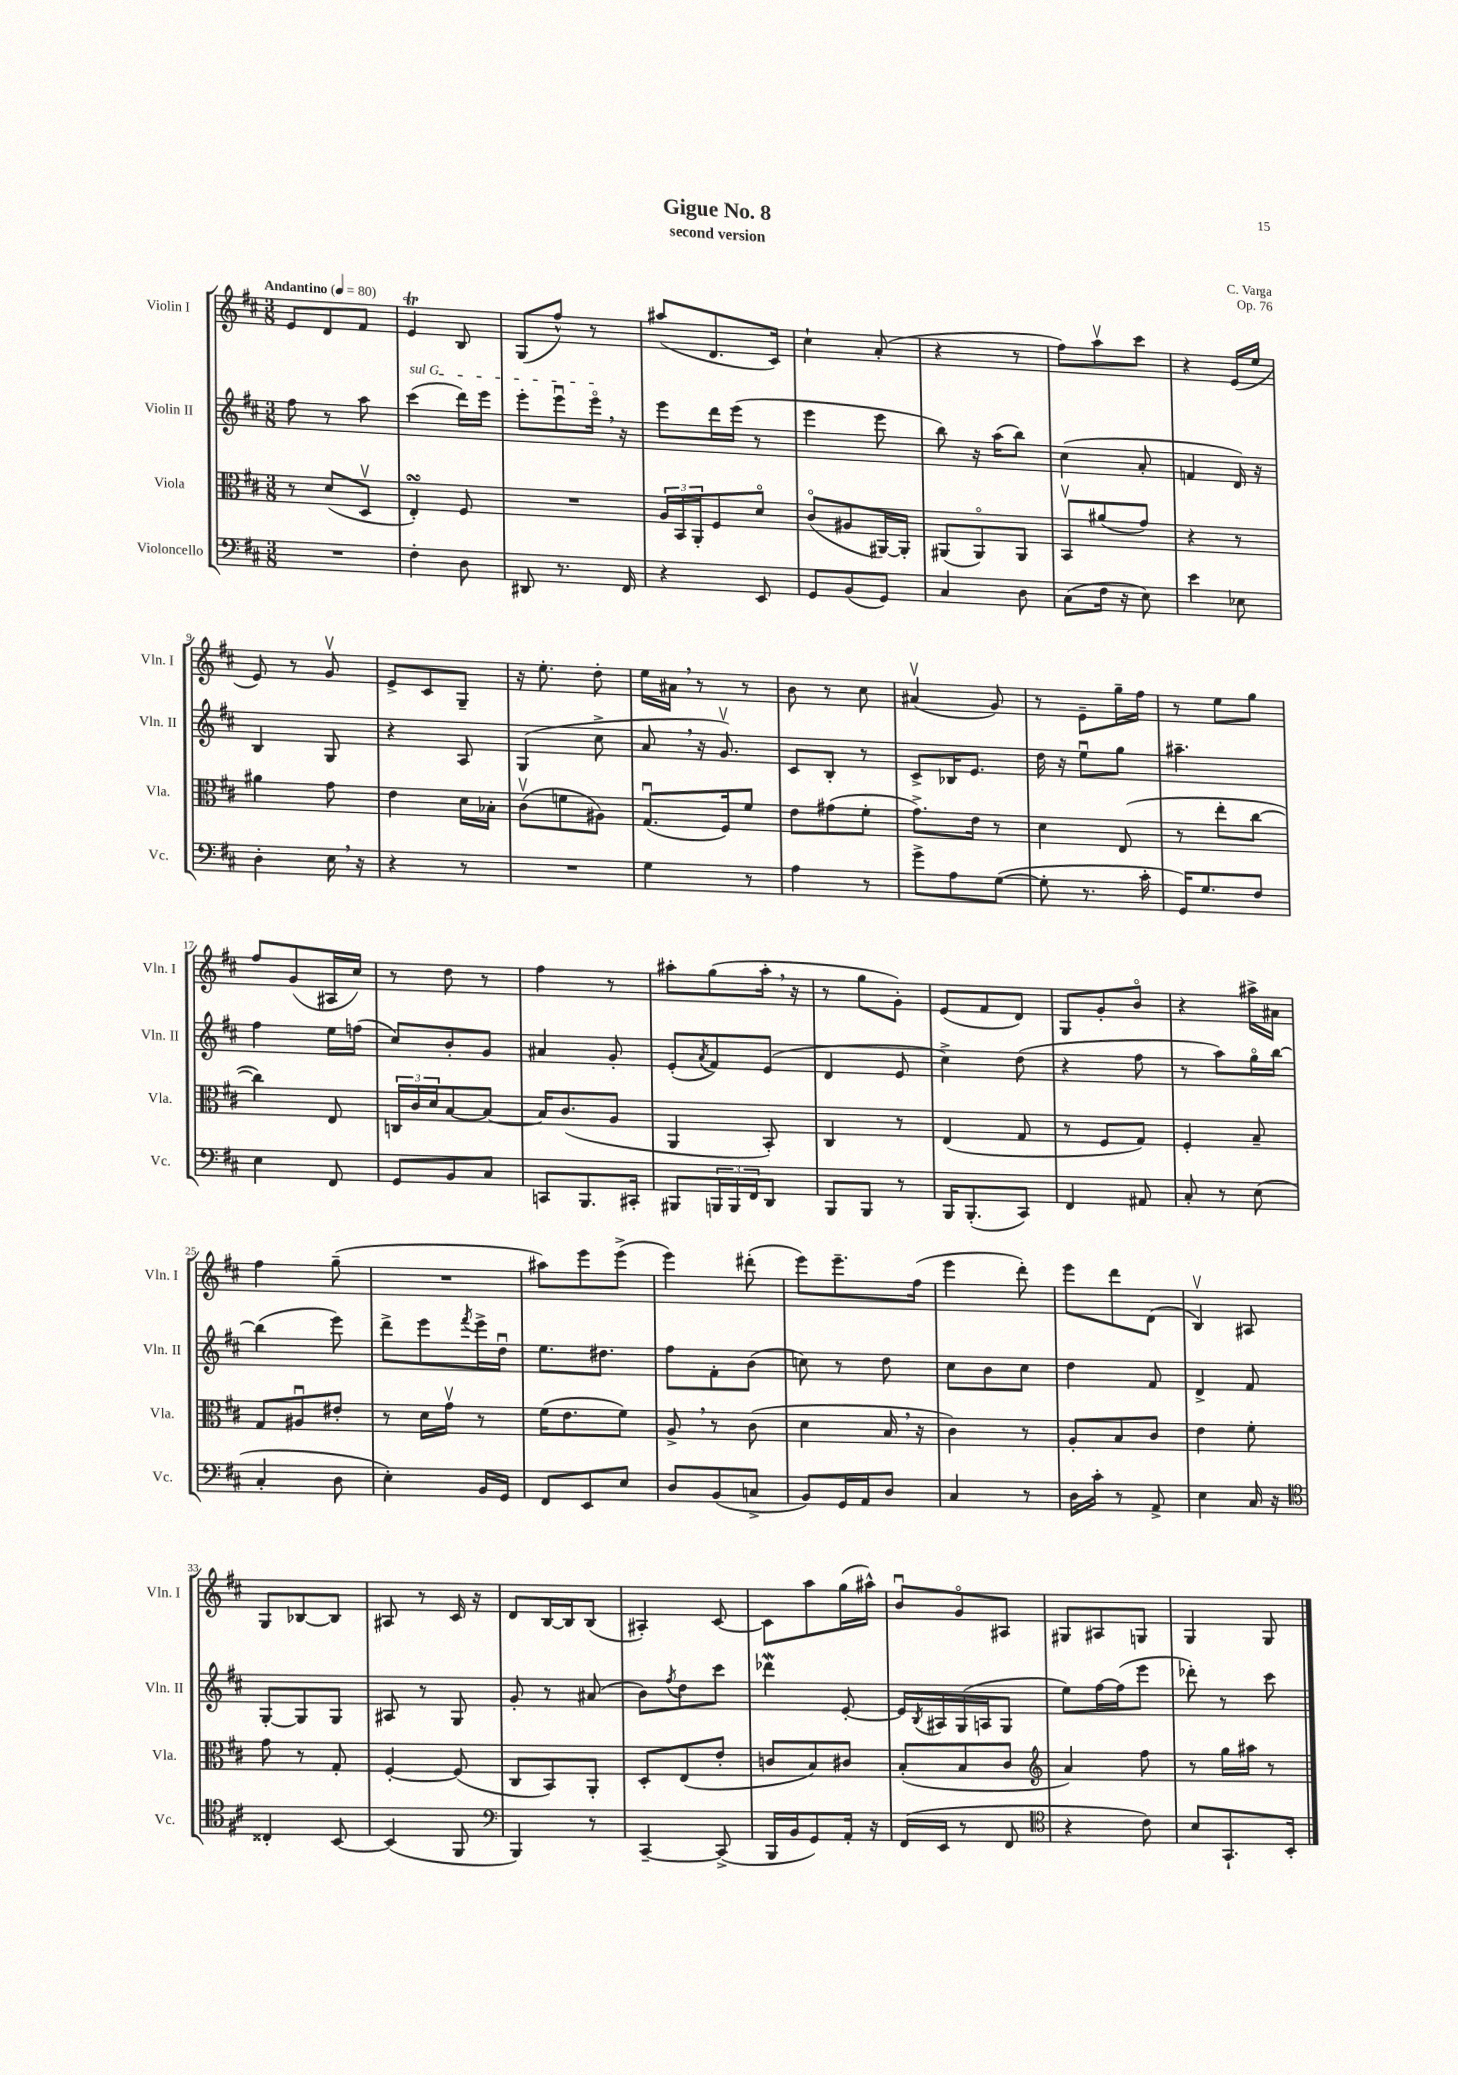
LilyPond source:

\header { title = "Gigue No. 8" composer = "C. Varga" subtitle = "second version" opus = "Op. 76" }
<<
\new StaffGroup <<
\new Staff = "s0" \with { instrumentName = "Violin I" shortInstrumentName = "Vln. I" } {
    \clef treble \key d \major \numericTimeSignature \time 3/8 \tempo "Andantino" 4 = 80
    e'8 d'8 fis'8 |
    e'4\trill b8 |
    g8( fis''8-^) r8 |
    ais''8( d'8. cis'16) |
    cis''4-! a'8-.( |
    r4 r8 |
    fis''8) a''8\upbow cis'''8 |
    r4 e'16( e''16 |
    e'8) r8 g'8\upbow |
    e'8-> cis'8 g8-- |
    r16 e''8.-. d''8-. |
    e''16 ais'16 \breathe r8 r8 |
    b'8 r8 cis''8 |
    ais'4\upbow( g'8) |
    r8 e'8-- g''16-- fis''16 |
    r8 e''8 g''8 |
    fis''8 g'8( ais16 cis''16) |
    r8 d''8 r8 |
    fis''4 r8 |
    ais''8-. g''8( ais''16-. \breathe r16 |
    r8 g''8 g'8-.) |
    e'8( fis'8 d'8) |
    g8 g'8-. b'8\flageolet |
    r4 ais''16-> ais'16 |
    fis''4 g''8--( |
    R4. |
    ais''8) e'''8 e'''8->( |
    e'''4) dis'''8-.( |
    e'''8) e'''8.-- fis''16( |
    e'''4 d'''8-.) |
    e'''8 d'''8 d'8( |
    b4\upbow) ais8 |
    g8 bes8~ bes8 |
    ais8 r8 cis'16 r16 |
    d'8 b16~ b16 b8( |
    ais4-.) cis'8~ |
    cis'8 a''8 g''16( ais''16-^) |
    b'8\downbow g'8\flageolet ais8 |
    gis8 ais8 g8 |
    g4 g8 \bar "|." |
}
\new Staff = "s1" \with { instrumentName = "Violin II" shortInstrumentName = "Vln. II" } {
    \clef treble \key d \major \numericTimeSignature \time 3/8
    fis''8 r8 a''8 |
    \once \override TextSpanner.bound-details.left.text = \markup { \italic "sul G" } cis'''4\startTextSpan( d'''16) e'''16 |
    e'''8-. e'''8\downbow e'''16\flageolet\stopTextSpan \breathe r16 |
    e'''8 d'''16 e'''16( r8 |
    e'''4 e'''8 |
    b''8) r16 a''16( b''8) |
    cis''4( a'8-. |
    f'4 d'16) r16 |
    b4 g8 |
    r4 a8 |
    g4( cis''8-> |
    a'8 \breathe r16 g'8.\upbow) |
    cis'8 b8-. r8 |
    cis'8-> bes16 e'8. |
    d''16 r16 e''8\downbow g''8 |
    ais''4.-- |
    fis''4 e''16 f''16( |
    cis''8) b'8-. g'8 |
    ais'4 g'8-. |
    e'8-.( \acciaccatura { a'8 } fis'8) e'8( |
    d'4 e'8 |
    cis''4->) d''8( |
    r4 fis''8 |
    r8 a''8) g''16\flageolet b''16~ |
    b''4( e'''8) |
    d'''8-> e'''8 \acciaccatura { fis'''8 } e'''16-> d''16\downbow |
    e''8. dis''8. |
    fis''8 fis'8-. b'8( |
    c''8) r8 d''8 |
    cis''8 b'8 cis''8 |
    d''4 fis'8 |
    d'4-> fis'8 |
    g8~-. g8 g8 |
    ais8 r8 g8 |
    g'8-. r8 ais'8( |
    b'8) \acciaccatura { fis''8 } d''8 cis'''8 |
    des'''4\mordent e'8~-. |
    e'16 \acciaccatura { b8 } ais16 g16( a16 g8 |
    e''8) fis''16~ fis''16( e'''8 |
    des'''8-.) r8 cis'''8 \bar "|." |
}
\new Staff = "s2" \with { instrumentName = "Viola" shortInstrumentName = "Vla." } {
    \clef alto \key d \major \numericTimeSignature \time 3/8
    r8 d'8( d8\upbow |
    e4-.\turn) fis8 |
    R4. |
    \tuplet 3/2 { a16 b,16 a,16-. } fis8 d'8\flageolet |
    cis'8\flageolet( ais8 ais,16~) ais,16-. |
    ais,8( ais,8\flageolet) ais,8 |
    b,8\upbow ais'8( g'8) |
    r4 r8 |
    ais'4 g'8 |
    e'4 d'16 bes16-. |
    cis'8\upbow( f'8 ais8) |
    g8.\downbow( fis16) fis'8 |
    e'8 gis'8( fis'8-. |
    g'8.->) e'16 r8 |
    d'4 e8( |
    r8 e''8-. cis''8~ |
    cis''4) e8 |
    \tuplet 3/2 { c16 cis'16 d'16 } b8~ b8~ |
    b16 cis'8.( a8 |
    a,4 b,8-.) |
    cis4 r8 |
    e4( g8 |
    r8 fis8 g8) |
    fis4-. b8-- |
    g8 ais8\downbow eis'8-. |
    r8 d'16 g'16\upbow r8 |
    fis'16( e'8. fis'8) |
    a8-> \breathe r8 cis'8( |
    d'4 b16 \breathe r16 |
    cis'4) r8 |
    a8-. b8 cis'8 |
    e'4 fis'8-. |
    g'8 r8 g8-. |
    fis4~-. fis8( |
    cis8 b,8) a,8-. |
    d8-. e8( e'8-. |
    c'8 b8) cis'8 |
    b8-.( b8 cis'8 |
    \clef treble a'4) fis''8 |
    r8 g''16 ais''16 r8 \bar "|." |
}
\new Staff = "s3" \with { instrumentName = "Violoncello" shortInstrumentName = "Vc." } {
    \clef bass \key d \major \numericTimeSignature \time 3/8
    R4. |
    fis4-. d8 |
    dis,8 r8. fis,16 |
    r4 e,8 |
    g,8 b,8( g,8) |
    cis4 d8 |
    cis8( fis16 r16 e8) |
    e'4 ees8 |
    d4-. e16 \breathe r16 |
    r4 r8 |
    R4. |
    g4 r8 |
    a4 r8 |
    g'8-> a8 g8~( |
    g8-. r8. cis'16-. |
    g,16) g8. fis8 |
    e4 fis,8 |
    g,8 b,8 cis8 |
    c,8 b,,8. cis,16-. |
    bis,,8 \tuplet 3/2 { b,,16 b,,16 fis,16 } d,8 |
    b,,8 b,,8 r8 |
    b,,16 b,,8.-.( cis,8) |
    fis,4 ais,8 |
    cis8-. r8 e8( |
    cis4-. d8 |
    e4-.) b,16 g,16 |
    fis,8 e,8 e8 |
    d8 b,8( c8-> |
    b,8) g,16 a,16 d8 |
    cis4 r8 |
    d16 cis'16-. r8 a,8-> |
    e4 cis16 r16 |
    \clef tenor cisis4-. b,8~ |
    b,4( fis,8 |
    \clef bass b,,4) r8 |
    cis,4~-- cis,8->( |
    b,,16 b,16 g,8) a,16-. r16 |
    fis,16( e,16 r8 fis,8 |
    \clef tenor r4 cis'8) |
    b8 g,8.-! b,16-. \bar "|." |
}
>>
>>
